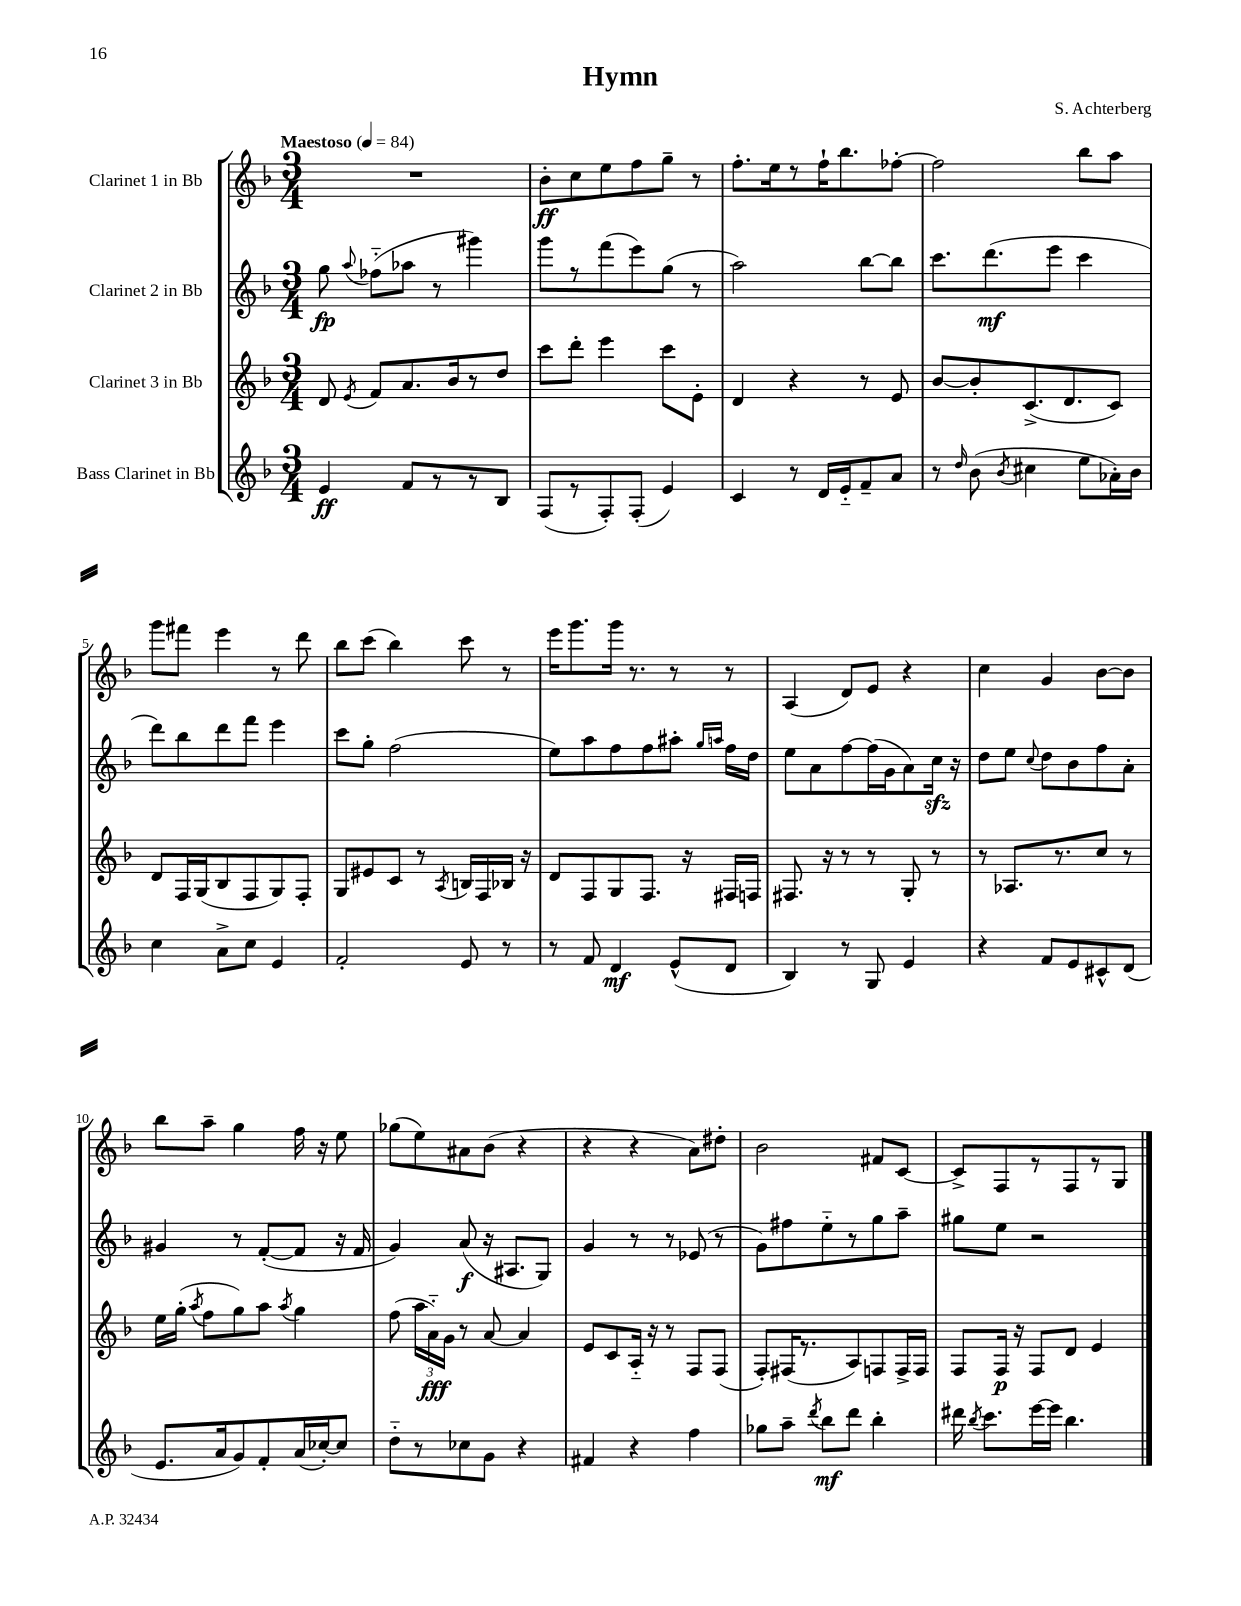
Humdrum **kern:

**kern	**kern	**kern	**kern
*staff4	*staff3	*staff2	*staff1
*clefG2	*clefG2	*clefG2	*clefG2
*k[b-]	*k[b-]	*k[b-]	*k[b-]
*M3/4	*M3/4	*M3/4	*M3/4
*MM84	*MM84	*MM84	*MM84
4e	8d	8gg	2.r
.	8qe	8qqaa	.
.	8f	(8ff-'~	.
8f	8.a	8aa-	.
8r	.	8r	.
.	16b-	.	.
8r	8r	4ggg#)	.
8B-	8dd	.	.
=	=	=	=
(8F	8ccc	8ggg	8b-'
8r	8ddd'	8r	8cc
8F')	4eee	(8fff	8ee
(8F'	.	8eee)	8ff
4e)	8ccc	(8gg	8gg~
.	8e'	8r	8r
=	=	=	=
4c	4d	2aa)	8.ff'
.	.	.	16ee
8r	4r	.	8r
16d	.	.	16ff`
16e'~	.	.	8.bb-
8f~	8r	[8bb-	.
8a	8e	8bb-]	[8ff-'
=	=	=	=
8r	[8b-	8.ccc	2ff-]
16qqdd	.	.	.
(8b-	8b-']	.	.
.	.	(8.ddd	.
8qb-	.	.	.
4cc#	(8.c^	.	.
.	.	8eee	.
.	8.d	.	.
8ee	.	4ccc	8bb-
16a-')	8c)	.	8aa
16b-	.	.	.
=	=	=	=
4cc	8d	8ddd)	8ggg
.	16F	8bb-	8fff#
.	(16G	.	.
8a^	8B-	8ddd	4eee
8cc	8F	8fff	.
4e	8G)	4eee	8r
.	8F'	.	8ddd
=	=	=	=
2f'	8G	8ccc	8bb-
.	8e#	8gg'	(8ccc
.	8c	(2ff	4bb-)
.	8r	.	.
.	8qA	.	.
8e	16B	.	8ccc
.	16F	.	.
8r	16B-	.	8r
.	16r	.	.
=	=	=	=
8r	8d	8ee)	16eee
.	.	.	8.ggg
8f	8F	8aa	.
4d	8G	8ff	16ggg
.	.	.	8.r
.	8.F	8ff	.
(8e^^	.	8aa#'	8r
.	16r	.	.
.	.	16qqgg	.
.	.	16qqaa	.
8d	16F#	16ff	8r
.	16F	16dd	.
=	=	=	=
4B-)	8.F#	8ee	(4A
.	.	8a	.
.	16r	.	.
8r	8r	[8ff	8d)
8G	8r	(16ff]	8e
.	.	16g	.
4e	8G'	8a)	4r
.	8r	16cc	.
.	.	16r	.
=	=	=	=
4r	8r	8dd	4cc
.	8.A-	8ee	.
.	.	8qqcc	.
8f	.	8dd	4g
.	8.r	.	.
8e	.	8b-	.
8c#^^	8cc	8ff	[8b-
(8d	8r	8a'	8b-]
=	=	=	=
8.e	16ee	4g#	8bb-
.	(16gg'	.	.
.	8qaa	.	.
.	8ff	.	8aa~
16a	.	.	.
8g)	8gg)	8r	4gg
8f'	8aa	([8f'	.
.	8qaa	.	.
(16a	4gg	8f]	16ff
[16cc-')	.	.	16r
8cc-]	.	16r	8ee
.	.	16f	.
=	=	=	=
8dd'~	(8ff	4g)	(8gg-
8r	24aa	.	8ee)
.	24a'~)	.	.
.	24g	.	.
8cc-	8r	(8a	8a#
8g	[8a	16r	(8b-
.	.	8.A#	.
4r	4a]	.	4r
.	.	8G)	.
=	=	=	=
4f#	8e	4g	4r
.	8c	.	.
4r	16A'~	8r	4r
.	16r	.	.
.	8r	8r	.
4ff	8F	(8e-	8a)
.	(8F	8r	8dd#'
=	=	=	=
8gg-	8F')	8g)	2b-
8aa~	(16F#	8ff#	.
.	8.r	.	.
8qddd	.	.	.
8bb-	.	8ee'~	.
8ddd	8A)	8r	.
4bb-'	8F	8gg	8f#
.	16F^	8aa~	[8c
.	16F	.	.
=	=	=	=
16ddd#	8F	8gg#	8c^]
8qbb-	.	.	.
8.ccc	.	.	.
.	16F	8ee	8F
.	16r	.	.
[16eee	8F	2r	8r
16eee]	.	.	.
4.bb-	8d	.	8F
.	4e	.	8r
.	.	.	8G
==	==	==	==
*-	*-	*-	*-
